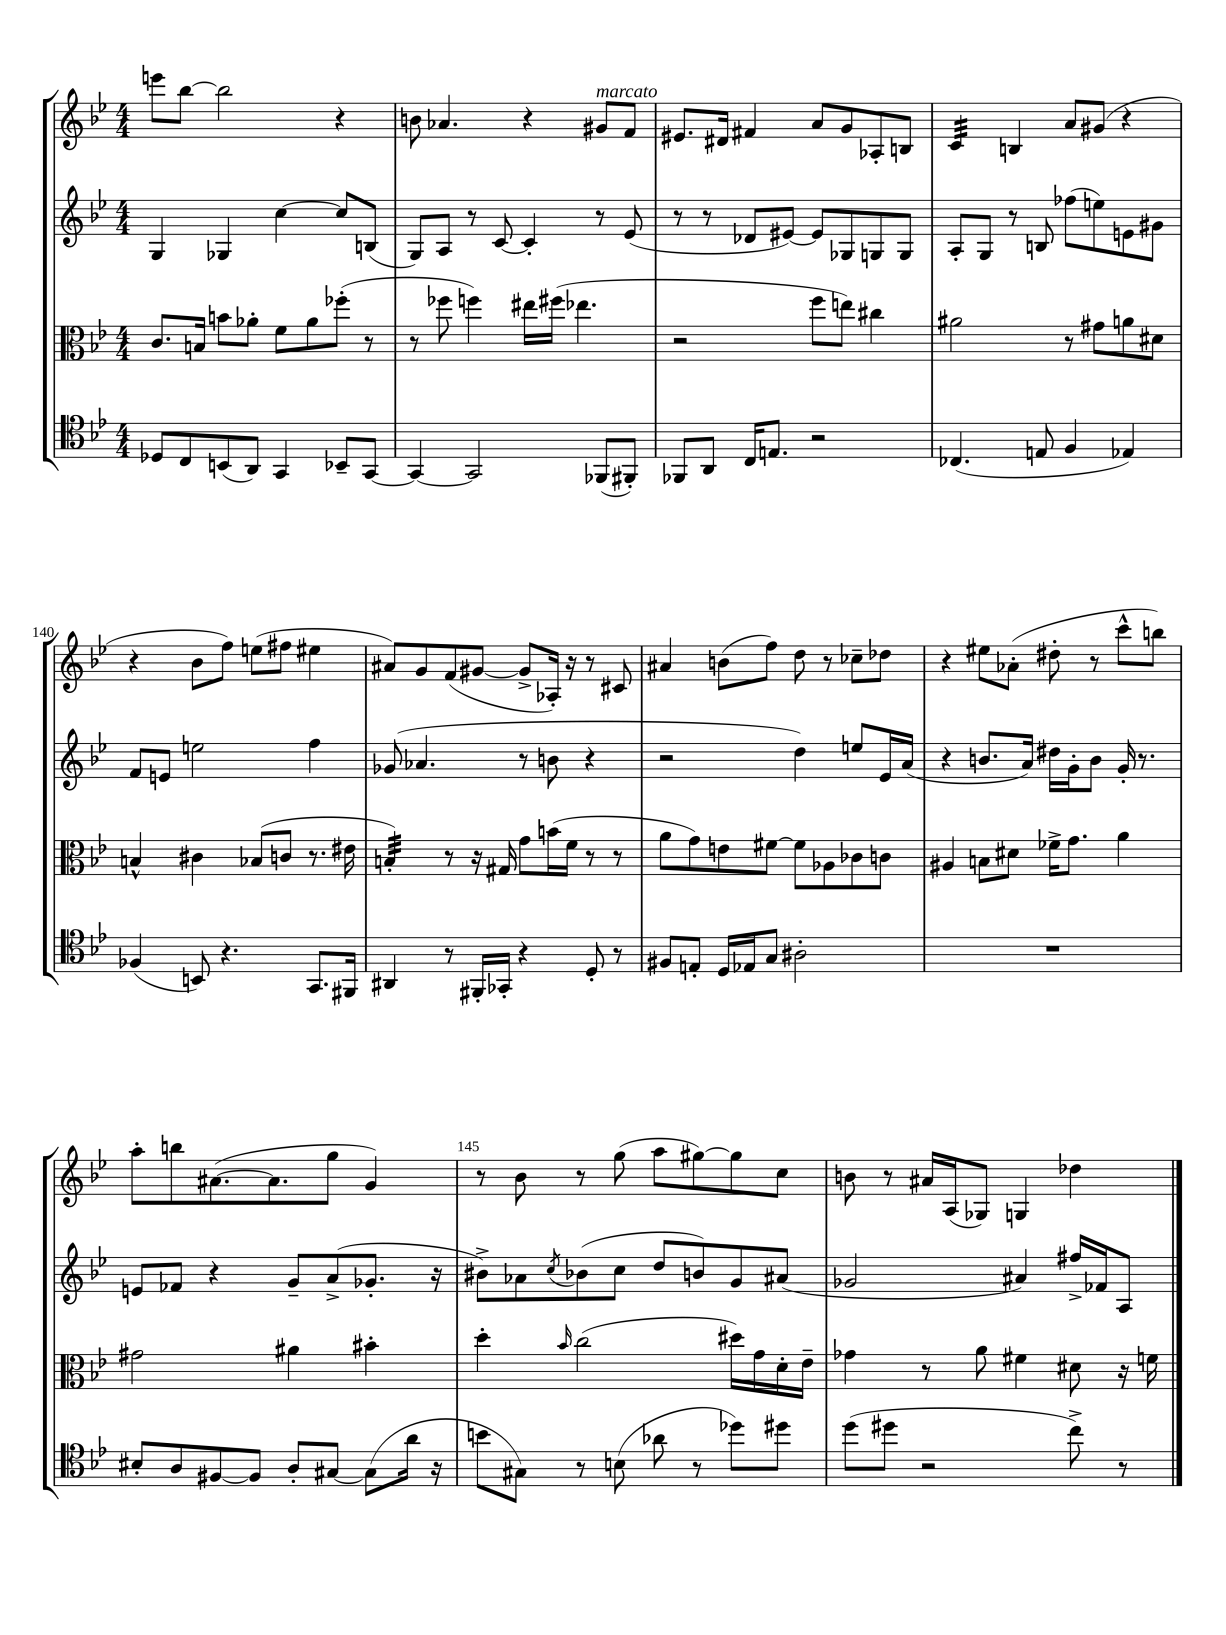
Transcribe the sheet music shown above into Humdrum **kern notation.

**kern	**kern	**kern	**kern
*staff4	*staff3	*staff2	*staff1
*clefC4	*clefC3	*clefG2	*clefG2
*k[b-e-]	*k[b-e-]	*k[b-e-]	*k[b-e-]
*M4/4	*M4/4	*M4/4	*M4/4
8D-/L	8.c/L	4G/	8eee\L
8C/	.	.	[8bb-\J
.	16B/Jk	.	.
(8BB/	8b\L	4G-/	2bb-\]
8AA/J)	8a-'\J	.	.
4GG/	8f\L	[4cc\	.
.	8a-\	.	.
8BB-~/L	(8ff-'\J	8cc/]L	4r
[8GG/J	8r	(8B/J	.
=	=	=	=
4GG/_	8r	8G/L)	8b\
.	8ff-\	8A/J	4.a-/
2GG/]	4ff\)	8r	.
.	.	[8c/	.
.	16ee#\LL	4c'/]	4r
.	(16ff#\JJ	.	.
.	4.ee-\	.	.
(8FF-/L	.	8r	8g#/L
8FF#'/J)	.	(8e-/	8f/J
=	=	=	=
8FF-/L	2r	8r	8.e#/L
8AA/J	.	8r	.
.	.	.	16d#/Jk
16C/LK	.	8d-/L	4f#/
8.E/J	.	.	.
.	.	[8e#/J)	.
2r	8ff\L	8e#/]L	8a/L
.	8ee\J)	8G-/	8g/
.	4cc#\	8G/	8A-'/
.	.	8G/J	8B/J
=	=	=	=
(4.C-/	2a#\	8A'/L	4c/
.	.	8G/J	.
.	.	8r	4B/
8E/	.	8B/	.
4F/	8r	(8ff-\L	8a/L
.	8g#\L	8ee\)	(8g#/J
4E-/)	8a\	8e\	4r
.	8d#\J	8g#\J	.
=	=	=	=
(4F-/	4B^^/	8f/L	4r
.	.	8e/J	.
8BB/)	4c#\	2ee\	8b-\L
4.r	.	.	8ff\J)
.	(8B-/L	.	(8ee\L
.	8c/J	.	8ff#\J
8.GG/L	8.r	4ff\	4ee#\
16FF#/Jk	16e#\	.	.
=	=	=	=
4AA#/	4B'/)	(8g-/	8a#/L)
.	.	4.a-/	8g/
8r	8r	.	(8f/
16FF#'/LL	16r	.	[8g#/J
16GG-'/JJ	16G#/	.	.
4r	8g\L	8r	8g#^/]L
.	(16b\L	8b\	16A-'/Jk)
.	16f\JJ	.	16r
8D'/	8r	4r	8r
8r	8r	.	8c#/
=	=	=	=
8F#/L	8a\L	2r	4a#/
8E'/J	8g\)	.	.
16D/LL	8e\	.	(8b\L
16E-/J	.	.	.
8G/J	[8f#\J	.	8ff\J)
2A#'\	8f#\]L	4dd\)	8dd\
.	8A-\	.	8r
.	8c-\	8ee/L	8cc-~\L
.	8c\J	16e-/L	8dd-\J
.	.	(16a/JJ	.
=	=	=	=
1r	4A#/	4r	4r
.	8B\L	8.b/L	8ee#\L
.	8d#\J	.	(8a-'\J
.	.	16a/Jk)	.
.	16f-^\LK	16dd#\LL	8dd#'\
.	8.g\J	16g'\J	.
.	.	8b\J	8r
.	4a\	16g'/	8ccc^^\L
.	.	8.r	.
.	.	.	8bb\J)
=	=	=	=
8B#'/L	2g#\	8e/L	8aa'\L
8A/	.	8f-/J	8bb\
[8F#/	.	4r	([8.a#\
8F#/]J	.	.	.
.	.	.	8.a#\]
8A'/L	4a#\	8g~/L	.
[8G#/J	.	(8a^/	8gg\J
(8G#\]L	4b#'\	8.g-'/J	4g/)
16a\Jk	.	.	.
16r	.	16r	.
=	=	=	=
8b\L	4dd'\	8b#^\L)	8r
8G#\J)	.	8a-\	8b-\
.	16qqb-/	8qcc/	.
8r	(2cc\	(8b-\	8r
(8B\	.	8cc\J	(8gg\
8a-\	.	8dd/L	8aa\L
8r	.	8b/)	[8gg#\)
8dd-\L)	16dd#\LL)	8g/	8gg#\]
.	16g\	.	.
8dd#\J	16d'\	(8a#/J	8cc\J
.	16e-~\JJ	.	.
=	=	=	=
(8dd\L	4g-\	2g-/	8b\
8dd#\J	.	.	8r
2r	8r	.	16a#/LL
.	.	.	(16A/J
.	8a\	.	8G-/J)
.	4f#\	4a#/)	4G/
8cc^\)	8d#\	16ff#^/LL	4dd-\
.	.	16f-/J	.
8r	16r	8A/J	.
.	16f\	.	.
==	==	==	==
*-	*-	*-	*-
